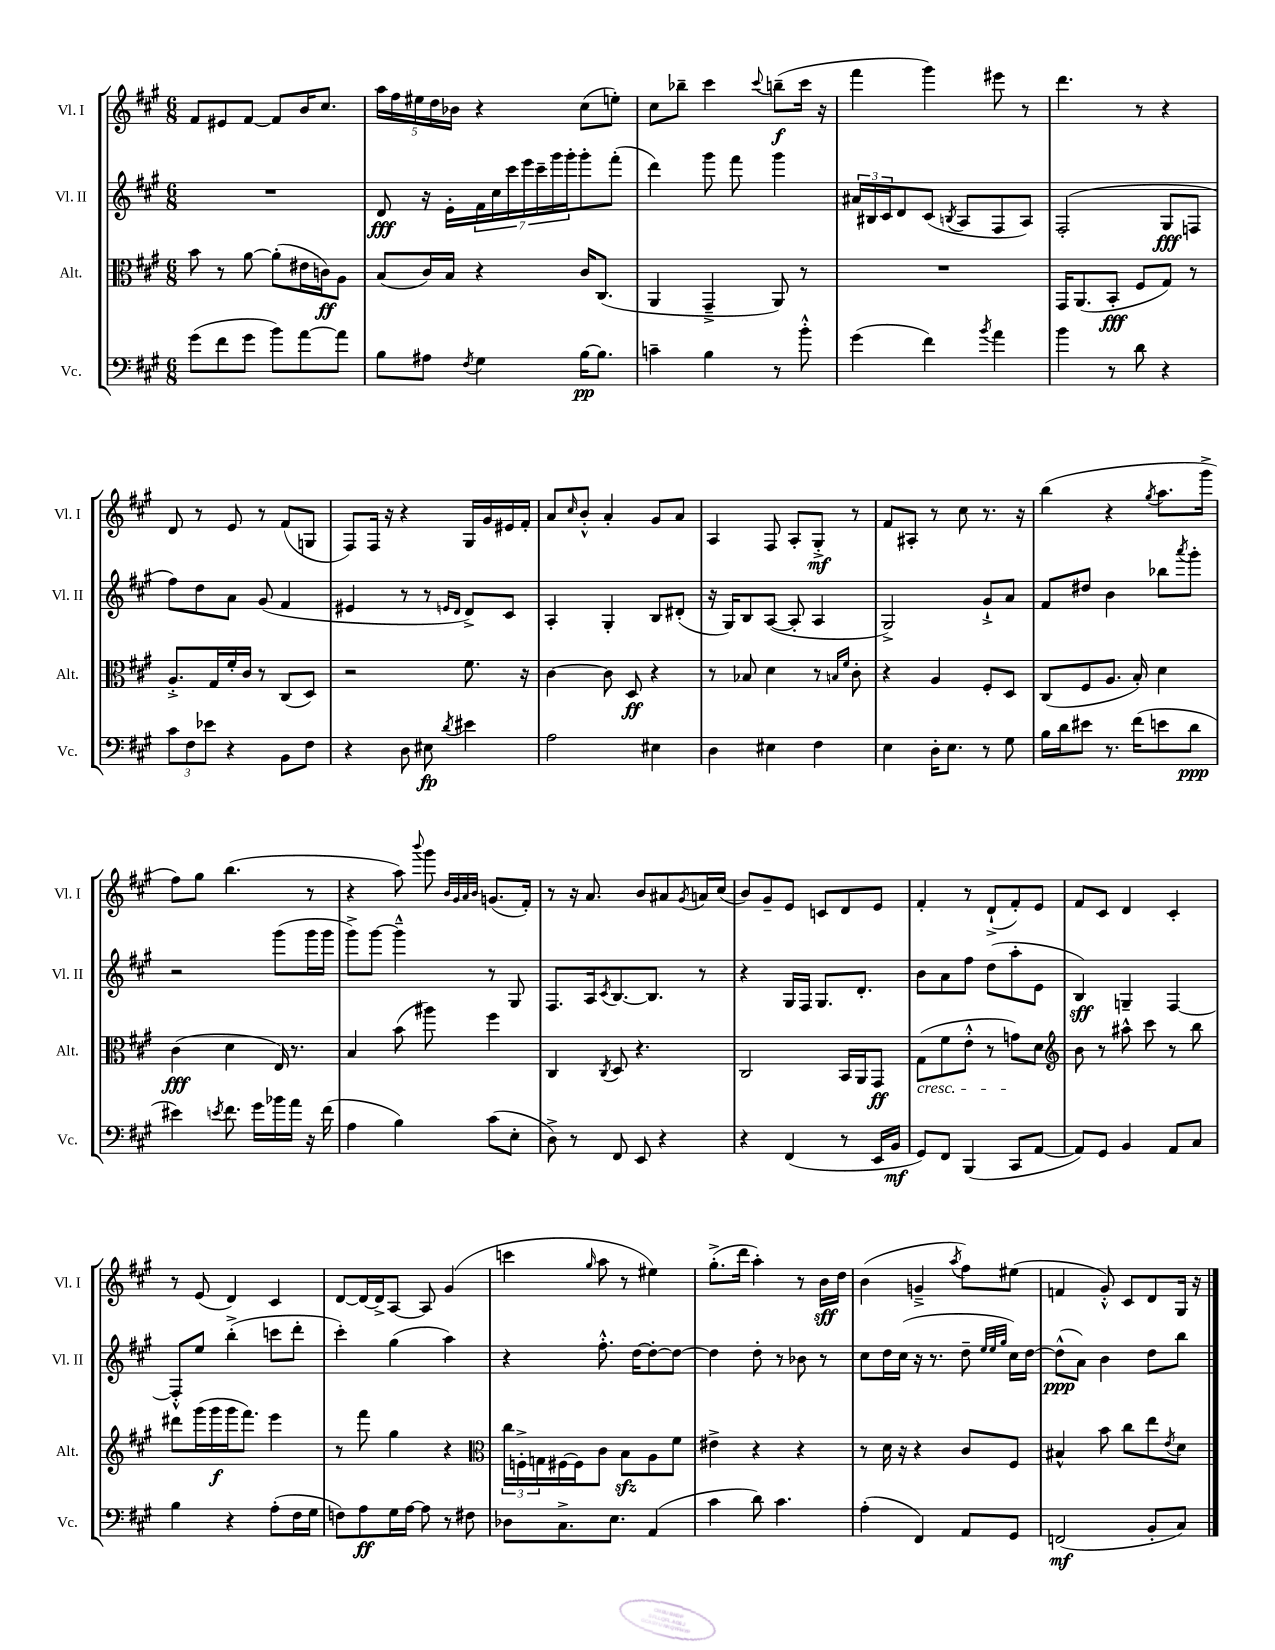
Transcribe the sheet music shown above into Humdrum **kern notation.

**kern	**kern	**kern	**kern
*staff4	*staff3	*staff2	*staff1
*clefF4	*clefC3	*clefG2	*clefG2
*k[f#c#g#]	*k[f#c#g#]	*k[f#c#g#]	*k[f#c#g#]
*M6/8	*M6/8	*M6/8	*M6/8
(8g#	8b	2.r	8f#
8f#	8r	.	8e#
8g#	[8a	.	[8f#
8b)	(8a']	.	8f#]
[8a	16e#	.	16b
.	16c)	.	8.cc#
8a]	8A	.	.
=	=	=	=
8B	(8B	8d	20aa
.	.	.	20ff#
.	.	.	20ee#
8A#	16c#)	16r	.
.	.	.	20dd
.	16B	16e'	.
.	.	.	20b-
8qF#	.	.	.
4G#	4r	28f#	4r
.	.	28cc#	.
.	.	28ccc#	.
.	.	28eee	.
.	.	28ccc#~	.
.	.	28ggg#	.
.	.	28ggg#'	.
[16B	16c#	8ggg#'	(8cc#
8.B]	(8.C#	.	.
.	.	(8fff#'	8ee')
=	=	=	=
4c~	4AA	4ddd)	8cc#
.	.	.	8bb-~
4B	4GG#~^	8ggg#	4ccc#
.	.	8fff#	.
.	.	.	8qqccc#
8r	8AA)	4ggg#	(8bb~
8b'^^	8r	.	16ccc#
.	.	.	16r
=	=	=	=
(4g#	2.r	24a#	4fff#
.	.	24B#	.
.	.	24c#	.
.	.	8d	.
4f#)	.	(8c#	4ggg#)
.	.	8qB	.
.	.	8A	.
8qb	.	.	.
4a	.	8F#	8eee#
.	.	8A)	8r
=	=	=	=
4b	16GG#	(2F#'	4.ddd
.	(8.AA	.	.
8r	8BB'	.	.
8d	8F#	.	8r
4r	8G#)	8G#	4r
.	8r	8F	.
=	=	=	=
12c#	8.A'^	8ff#)	8d
12F#	.	.	.
.	.	8dd	8r
12e-	.	.	.
.	16G#	.	.
4r	16f#'	8a	8e
.	16c#	.	.
.	8r	(8g#	8r
8BB	(8C#	4f#	(8f#
8F#	8D)	.	8G
=	=	=	=
4r	2r	4e#	8F#)
.	.	.	16F#
.	.	.	16r
8D	.	8r	4r
8E#	.	8r	.
.	.	16qqe	.
8qd	.	16qqd	.
4e#	8.f#	8d^)	16G#
.	.	.	16g#
.	.	8c#	16e#
.	16r	.	16f#'
=	=	=	=
2A	[4c#	4A'	8a
.	.	.	16qqcc#
.	.	.	8b'^^
.	8c#]	4G#'	4a'
.	8D	.	.
4E#	4r	8B	8g#
.	.	(8d#'	8a
=	=	=	=
4D	8r	16r	4A
.	.	16G#)	.
.	8B-	8B	.
4E#	4d	([8A	8F#
.	.	8A']	8A'
4F#	8r	4A	8G#'^
.	16qqB	.	.
.	16qqf#	.	.
.	8c#'	.	8r
=	=	=	=
4E	4r	2G#^)	8f#
.	.	.	8A#'
16D'	4A	.	8r
8.E	.	.	.
.	.	.	8cc#
8r	8F#'	8g#`^	8.r
8G#	8D	8a	.
.	.	.	16r
=	=	=	=
16B	(8C#	8f#	(4bb
16d	.	.	.
8e#	8F#	8dd#	.
8.r	8.A	4b	4r
(16f#	16B')	.	.
.	.	.	8qgg#
8e	4d	8bb-	8.aa
.	.	8qaaa	.
8d	.	8ggg#'	.
.	.	.	16ggg#^
=	=	=	=
4e#)	(4c#	2r	8ff#)
.	.	.	8gg#
8qe	.	.	.
8.f#	4d	.	(4.bb
16g#	.	.	.
16b-	16E)	(8ggg#	.
16a	8.r	.	.
16r	.	16ggg#	8r
(16f#	.	16ggg#	.
=	=	=	=
4A	4B	8ggg#^)	4r
.	.	[8ggg#	.
4B)	(8b	4ggg#~^^]	8aa)
.	.	.	8qqbbb
.	8aa#)	.	8ggg#
.	.	.	32qqb
.	.	.	32qqg#
.	.	.	32qqa
.	.	.	32qqb
(8c#	4ff#	8r	(8.g
8E'	.	8G#	.
.	.	.	16f#')
=	=	=	=
8D^)	4C#	8.F#	8r
8r	.	.	16r
.	.	16A	8.a
.	8qC#	8qc#	.
8FF#	8D	[8.B	.
8EE	4.r	.	8b
.	.	8.B]	.
4r	.	.	8a#
.	.	.	8qg#
.	.	8r	16a
.	.	.	(16cc#
=	=	=	=
4r	2C#	4r	8b)
.	.	.	8g#~
(4FF#	.	16G#	8e
.	.	16F#	.
.	.	8.G#	8c
8r	16BB	.	8d
.	16AA	8.d'	.
16EE	8GG#	.	8e
16BB	.	.	.
=	=	=	=
8GG#)	(8G#	8b	4f#'
8FF#	8f#	8a	.
(4BBB	8e'^^	8ff#	8r
.	8r	(8dd	(8d`^
8CC#	8g)	8aa'	8f#')
[8AA	8d	8e	8e
=	=	=	=
*	*clefG2	*	*
8AA])	8b	4B)	8f#
8GG#	8r	.	8c#
4BB	8aa#^^	4G~	4d
.	8ccc#	.	.
8AA	8r	[4F#	4c#'
8C#	8bb	.	.
=	=	=	=
4B	8ddd#	8F#'^^]	8r
.	(16ggg#	8ee	(8e
.	16ggg#	.	.
4r	16ggg#	(4bb'^	4d)
.	8.fff#)	.	.
(8A'	4eee	8ccc	4c#
16F#	.	8ddd'	.
16G#	.	.	.
=	=	=	=
8F)	8r	4ccc#')	[8d
8A	8fff#	.	16d_
.	.	.	16d^]
16G#	4gg#	(4gg#	[8A
[16A	.	.	.
8A]	.	.	8A]
8r	4r	4aa)	(4g#
8F#	.	.	.
=	=	=	=
*	*clefC3	*	*
8D-	24cc#	4r	4ccc
.	24F'^	.	.
.	24G	.	.
8.C#^	[16F#	.	.
.	16F#]	.	.
.	.	.	16qqgg#
.	8c#	8.ff#'^^	8aa
8.E	.	.	.
.	8B	.	8r
.	.	[16dd	.
(4AA	8A	8dd'_	4ee#)
.	8f#	8dd_	.
=	=	=	=
4c#	4e#^	4dd]	(8.gg#'^
.	.	.	16ddd
8d)	4r	8dd'	4aa')
4.c#	.	8r	.
.	4r	8b-	8r
.	.	8r	16b
.	.	.	16dd
=	=	=	=
(4A'	8r	8cc#	(4b
.	16d	16dd	.
.	16r	(16cc#	.
4FF#)	4r	16r	4g~^
.	.	8.r	.
.	.	.	8qaa
8AA	8c#	8dd~	8ff#)
.	.	32qqee	.
.	.	32qqee	.
.	.	32qqgg#	.
8GG#	8F#	16cc#)	(8ee#
.	.	[16dd	.
=	=	=	=
(2FF	4B#^^	(8dd^^]	4f
.	.	8a)	.
.	8b	4b	8g#'^^)
.	8cc#	.	8c#
8BB'	8ee	8dd	8d
.	8qe	.	.
8C#)	8d	8bb	16G#
.	.	.	16r
==	==	==	==
*-	*-	*-	*-
